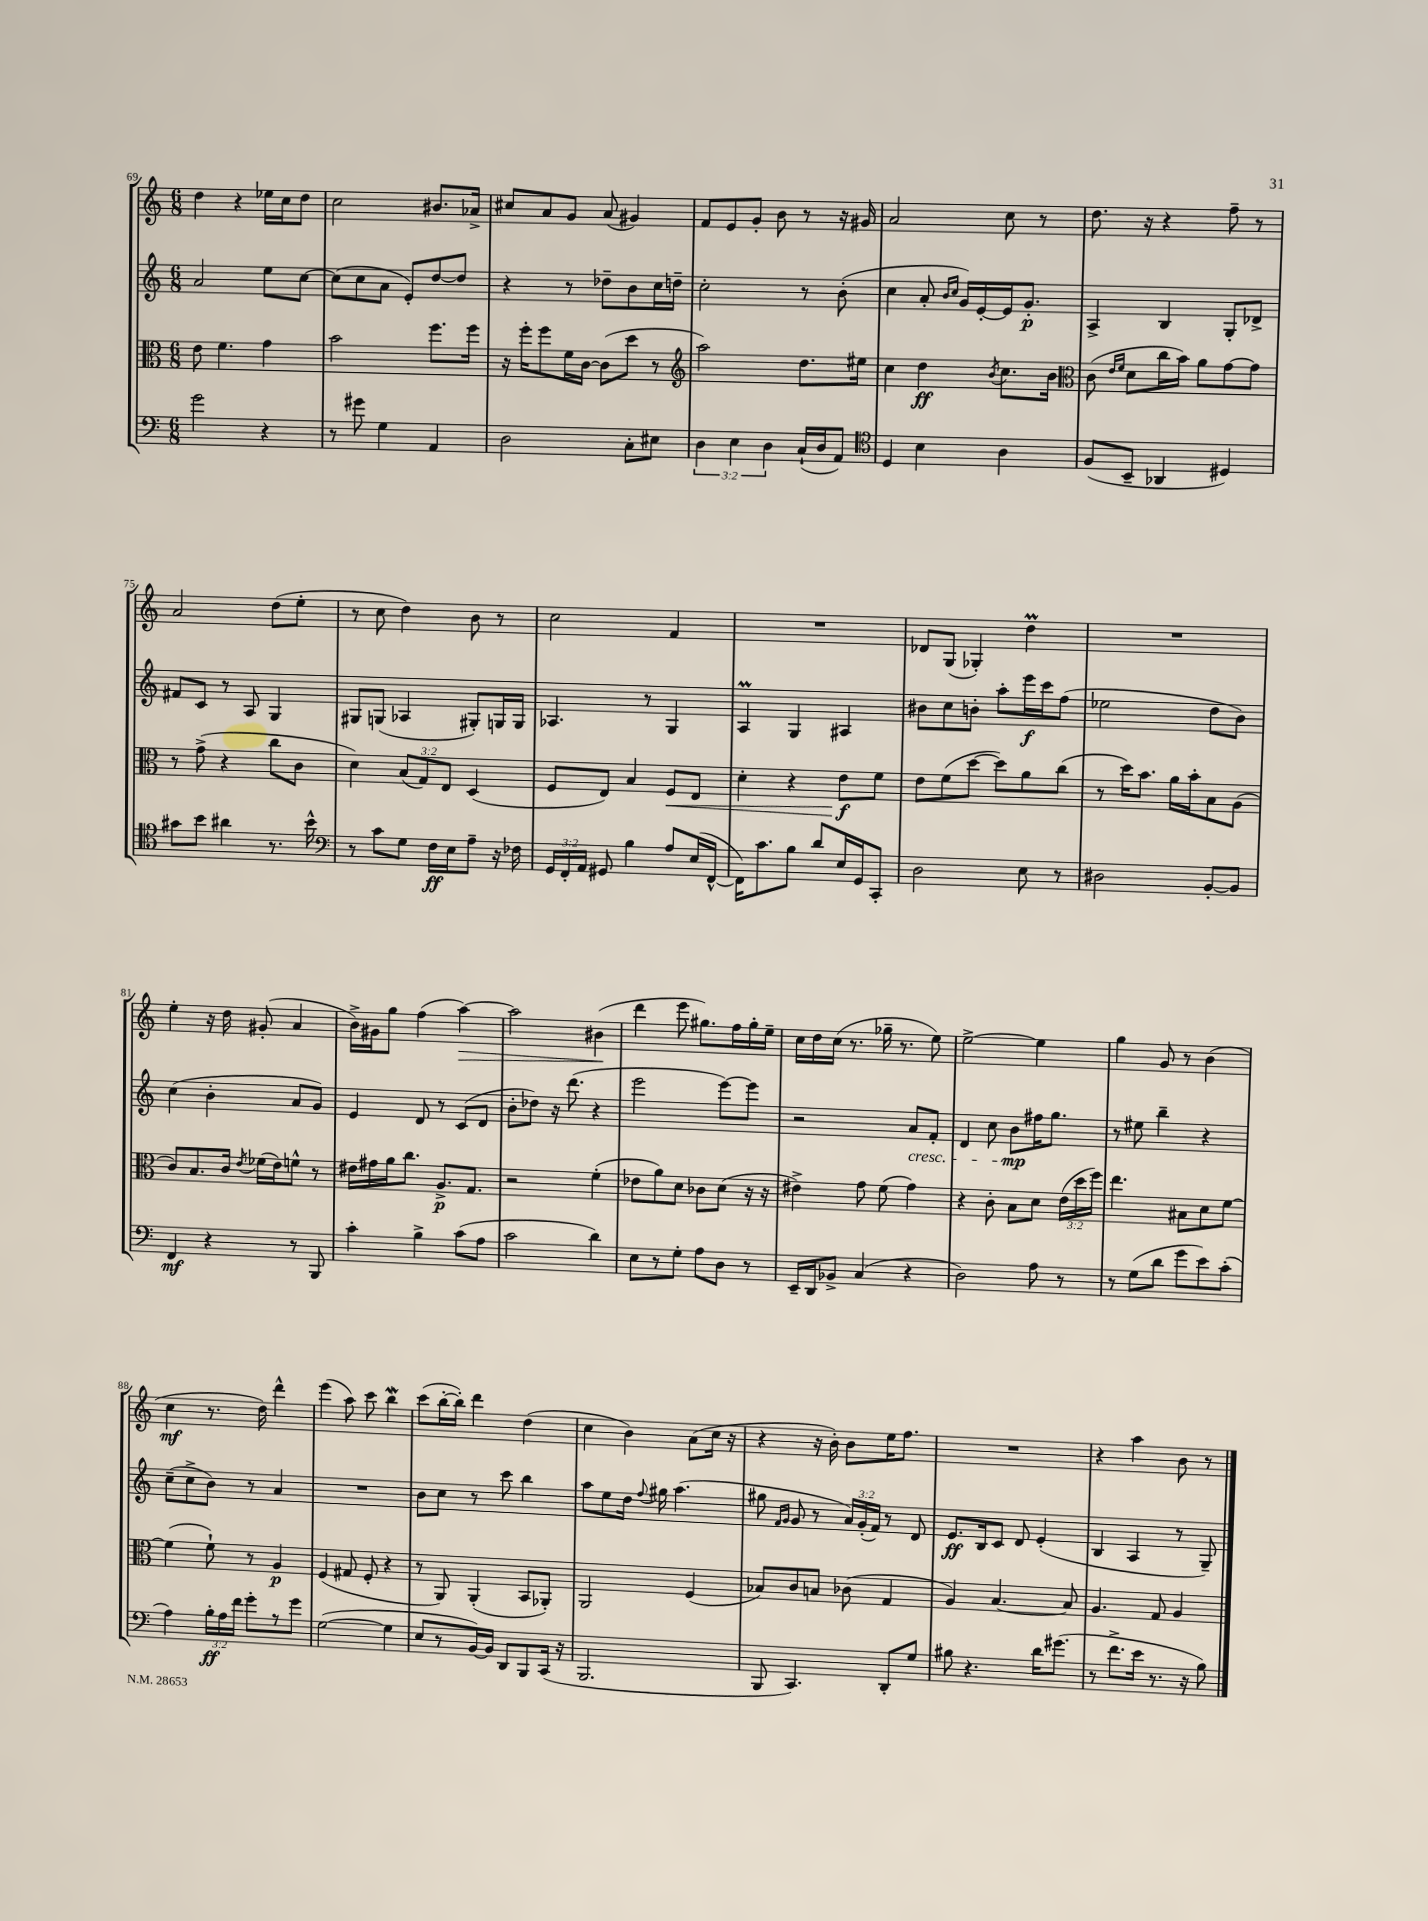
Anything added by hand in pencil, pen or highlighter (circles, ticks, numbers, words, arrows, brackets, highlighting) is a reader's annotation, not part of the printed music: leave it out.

**kern	**kern	**kern	**kern
*staff4	*staff3	*staff2	*staff1
*clefF4	*clefC3	*clefG2	*clefG2
*k[]	*k[]	*k[]	*k[]
*M6/8	*M6/8	*M6/8	*M6/8
2g	8e	2a	4dd
.	4.f	.	.
.	.	.	4r
4r	4g	8ee	16ee-
.	.	.	16cc
.	.	[8cc	8dd
=	=	=	=
8r	2b	(8cc]	2cc
8g#	.	8cc	.
4G	.	8a	.
.	.	8e')	.
4AA	8.ff	[8dd	8.b#
.	.	8dd]	.
.	16ff	.	16a-^
=	=	=	=
2D	16r	4r	8cc#
.	16ff'	.	.
.	8ff	.	8a
.	16f	8r	8g
.	[16c	.	.
.	(8c]	8dd-~	(8a
8C'	8dd	8b	4g#)
8E#	8r	16cc	.
.	.	16dd~	.
=	=	=	=
*	*clefG2	*	*
6D	2aa)	2cc'	8f
.	.	.	8e
6E	.	.	.
.	.	.	8g'
6D	.	.	.
.	.	.	8b
(16C`	8.dd	8r	8r
16D	.	.	.
8AA)	.	(8b'	16r
.	16ee#	.	16g#
=	=	=	=
*clefC4	*	*	*
4D	4cc	4cc	2a
4B	4dd	8a'	.
.	.	16qqb	.
.	.	16qqcc	.
.	.	16g)	.
.	.	[16e'	.
.	8qb	.	.
4A	8.cc	16e]	8cc
.	.	8.g'	.
.	.	.	8r
.	16b	.	.
=	=	=	=
*	*clefC3	*	*
(8F	(8c	4A^	8.dd
.	16qqe	.	.
.	16qqf	.	.
8BB~	8d	.	.
.	.	.	16r
4AA-	16cc	4B	4r
.	16b)	.	.
.	8a	.	.
4D#)	[8g	8G'	8ff~
.	8g]	8d-^	8r
=	=	=	=
8g#	8r	8f#	2a
8b	(8g^	8c	.
4a#	4r	8r	.
.	.	8A	.
8.r	8cc	4G	(8dd
.	8c	.	8ee'
16b^^	.	.	.
=	=	=	=
*clefF4	*	*	*
8r	4d)	8G#	8r
8c	.	(8G	8cc
8G	(12B	4A-	4dd)
.	12G)	.	.
16F	.	.	.
.	12E	.	.
16E	.	.	.
8A~	(4D	8G#')	8b
16r	.	16G	8r
16F-	.	16G	.
=	=	=	=
24GG	8F	4.A-	2cc
24FF'	.	.	.
24AA	.	.	.
8GG#	8E)	.	.
4B	4B	.	.
.	.	8r	.
8A	8F	4G	4f
(16E	8E	.	.
[16FF^^	.	.	.
=	=	=	=
16FF])	4d'	4A	2.r
8.c	.	.	.
8B	4r	4G	.
8d	.	.	.
16E	8e	4A#	.
16GG	.	.	.
8CC'	8f	.	.
=	=	=	=
2D	8e	8b#	8d-
.	(8f	8cc	(8G
.	[8dd	8b'	4G-')
.	8dd])	8aa'	.
8E	8a	16eee	4dd
.	.	16ccc	.
8r	(8cc	(8ff	.
=	=	=	=
2D#	8r	2ee-	2.r
.	16dd)	.	.
.	8.b	.	.
.	16a	.	.
.	16b'	.	.
[8BB'	8B	8dd	.
8BB]	(8A	8b)	.
=	=	=	=
4FF	8c)	(4cc	4ee'
.	8.B	.	.
4r	.	4b'	16r
.	16c	.	16dd
.	8qe	.	.
.	(16f-	.	(8g#'
.	16e)	.	.
8r	8f^^	8a	4a
8BBB	8r	8g)	.
=	=	=	=
4c'	16e#	4e	16b^)
.	16g#	.	16g#
.	16a	.	8gg
.	8.cc	.	.
4B^	.	8d	(4ff
.	8.A^	8r	.
(8c	.	(8c	[4aa)
.	8.G	.	.
8A	.	8d	.
=	=	=	=
2c	2r	8b'	2aa]
.	.	8dd-)	.
.	.	16r	.
.	.	(8.ddd	.
4d)	(4f'	4r	(4b#
=	=	=	=
8E	8e-	2eee	4ddd
8r	8a)	.	.
8G'	8d	.	8eee
8A	8c-	.	8.gg#)
8D	(8d	[8eee)	.
.	.	.	16ff
8r	16r	8eee]	16gg#'
.	16r	.	16ee~
=	=	=	=
16EE~	4e#^)	2r	16cc
16DD	.	.	16dd
8BB-^	.	.	(16cc
.	.	.	8.r
(4C	8g	.	.
.	(8f	.	16gg-~
.	.	.	8.r
4r	4g)	8a	.
.	.	8f'	8ee)
=	=	=	=
2D)	4r	4d	[2ee^
.	8c'	8cc	.
.	8B	8b	.
8A	8d	16ff#	4ee]
.	.	8.gg	.
8r	(24e	.	.
.	24dd	.	.
.	24ff)	.	.
=	=	=	=
8r	4.ee	8r	4gg
(8G	.	8ee#	.
8d	.	4bb~	8g
8g	8B#	.	8r
8e)	8d	4r	(4b
(8c'	[8f	.	.
=	=	=	=
4A)	(4f]	(8cc~	4cc
.	.	8cc^	.
24B'	8f`)	8b)	8.r
24A	.	.	.
24f	.	.	.
8g'	8r	8r	.
.	.	.	16dd)
8r	4A	4a	4ddd^^
8g	.	.	.
=	=	=	=
([2G	(4F	2.r	(4eee
.	8G#	.	8aa)
.	8F'	.	8ccc
4G]	4r	.	4bb
=	=	=	=
8E	8r	8b	(8ccc
8r	8AA)	8cc	[16bb'
.	.	.	16bb'])
[16BB)	(4AA'	8r	4ddd
16BB]	.	.	.
8DD	.	8ccc	.
8BBB	8BB	4bb	(4dd
(16CC	8AA-')	.	.
16r	.	.	.
=	=	=	=
2.BBB	2AA	8aa	4cc
.	.	8ee	.
.	.	16dd	4b)
.	.	8qqff	.
.	.	16gg#	.
.	.	(4.aa	.
.	(4F	.	(8a
.	.	.	16cc
.	.	.	16r
=	=	=	=
8BBB	8B-)	8gg#	4r
.	.	16qqf	.
.	.	16qqg	.
4.CC)	8c	8g	.
.	8B	8r	16r
.	.	.	16b')
.	(8c-	24a)	8b
.	.	(24g'	.
.	.	24f)	.
8DD'	4G	8r	16ee
.	.	.	8.ff
8G	.	8d	.
=	=	=	=
8B#	4A)	8.e	2.r
4.r	.	.	.
.	.	16B	.
.	[4.B	8c	.
.	.	8d	.
16d	.	(4e'	.
(8.g#	.	.	.
.	8B]	.	.
=	=	=	=
8r	4.A	4B	4r
8.f^	.	.	.
.	.	4A	4aa
16e	.	.	.
8.r	8G	.	.
.	4A	8r	8b
16r	.	.	.
8B)	.	8G~)	8r
==	==	==	==
*-	*-	*-	*-
